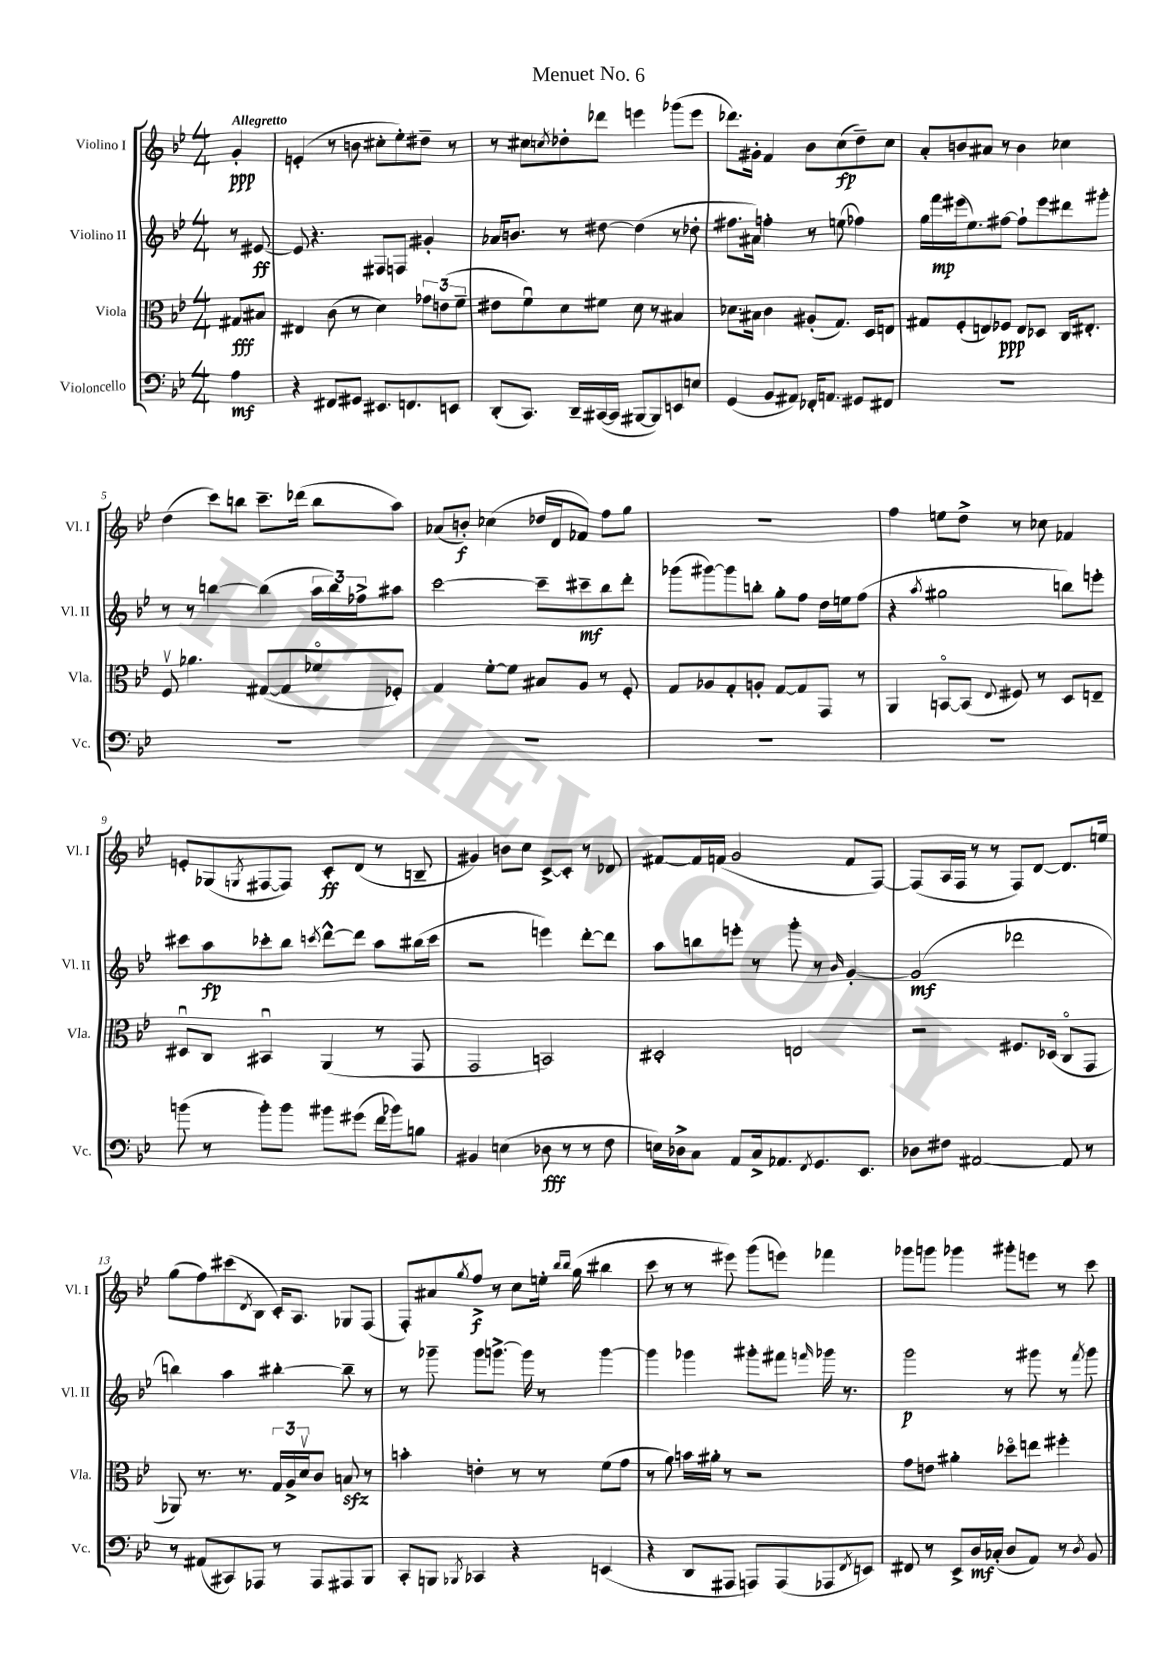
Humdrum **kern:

**kern	**kern	**kern	**kern
*staff4	*staff3	*staff2	*staff1
*clefF4	*clefC3	*clefG2	*clefG2
*k[b-e-]	*k[b-e-]	*k[b-e-]	*k[b-e-]
*M4/4	*M4/4	*M4/4	*M4/4
4A	8G#	8r	4g'
.	8B#	[8e#	.
=	=	=	=
4r	4E#	8e#]	(4e'
.	.	4.r	.
8FF#	(8c	.	8r
8GG#	8r	.	8b
8.EE#	4d)	8F#	8cc#'
.	.	8F	8ee-')
8.FF	.	.	.
.	12g-	4g#'	8dd#~
.	(12e	.	.
8EE	.	.	8r
.	12f~	.	.
=	=	=	=
(8DD'	8e#	16a-	8r
.	.	8.b	.
8.CC)	8fu)	.	8cc#
.	.	.	8qcc
.	8d	8r	8dd-'
16DD~	.	.	.
([16CC#	8f#	[8dd#	8ddd-
16CC#]	.	.	.
[8BBB#	8d	(4dd#]	4eee
8BBB#])	8r	.	.
8EE	4B#	8r	(8ggg-
8E	.	8dd-'	8eee
=	=	=	=
(4GG	8.d-	8.ff#	8.ddd-)
.	16B#	16a#)	16g#'
8BB-	4c	4ff'	4f
8AA#)	.	.	.
16FF-'	(8A#'	8r	8b-
8.AA	.	.	.
.	8.G)	(8ee	(8cc
8GG#	.	4ff-)	8dd~)
.	16D	.	.
8FF#	8E	.	8cc
=	=	=	=
1r	8G#	16gg	8a'
.	.	16fff	.
.	(8F'	(16eee#	8b
.	.	8.ee-)	.
.	8E)	.	8a#
.	8F-	[8ff#	8r
.	8E	8ff#`]	4b
.	8D-	8eee#	.
.	16C	8ddd#	4cc-
.	8.E#'	.	.
.	.	8ggg#'	.
=	=	=	=
1r	8Fv	8r	(4dd
.	4.a-	8r	.
.	.	[4bb	8ccc)
.	.	.	8bb
.	([8G#	(4bb]	8.ccc~
.	8G#]	.	.
.	.	.	(16ddd-
.	8f-o	24aa	8bb
.	.	24bb)	.
.	.	24ff-^	.
.	8F-')	8aa#	8aa)
=	=	=	=
1r	4G	[2ccc	(8a-
.	.	.	8b')
.	[8f'	.	(4cc-
.	8f]	.	.
.	8B#	8ccc~]	16dd-
.	.	.	16d
.	8A	8ccc#~	8f-)
.	8r	8bb-	8ff
.	8F'	8ddd'	8gg
=	=	=	=
1r	8G	(8ggg-	1r
.	8A-	[8ggg#)	.
.	8G'	8ggg#]	.
.	8A'	8bb'	.
.	[8G	8gg'	.
.	8G]	8ff	.
.	8GG	16dd	.
.	.	16ee	.
.	8r	(8ff	.
=	=	=	=
1r	4AA	4r	4ff
.	.	8qaa	.
.	[8BBo	2gg#	8ee
.	(8BB]	.	8dd^
.	8qqE-	.	.
.	8F#)	.	8r
.	8r	.	8cc-
.	8D	8bb)	4f-
.	8E~	8eee'	.
=	=	=	=
(8b	8D#u	8ccc#	8e'
8r	8C	8aa	(8G-
.	.	.	8qG
8b')	4BB#u	8ccc-'	[8F#
8b	.	8bb-	8F#])
.	.	8qccc	.
8b#	(4AA	[8ddd^^	8c'
(8g#	.	8ddd]	(8d
16f	8r	8aa	8r
16b-)	.	.	.
8B	8GG	(16bb#	8B~
.	.	16ccc	.
=	=	=	=
4BB#	2GG	2r	4g#)
(4E	.	.	8b
.	.	.	8cc
8D-	2BB)	4eee)	[8c^
8r	.	.	8c']
8r	.	[8ddd'	8r
8F	.	8ddd]	8d-
=	=	=	=
16E)	2D#'	8aa	[8f#
16D-^	.	.	.
8C	.	8bb	16f#]
.	.	.	(16f
8AA	.	8eee'	2g
16C^	.	8r	.
8.AA-	.	.	.
.	2E	8ggg'	.
8qFF	.	.	.
8.GG	.	8r	.
.	.	16qqb-	.
.	.	[4g'	8f
8.EE-	.	.	.
.	.	.	[8F)
=	=	=	=
8D-	2r	(2g]	(8F]
8F#	.	.	16A
.	.	.	16F
[2AA#	.	.	8r
.	.	.	8r
.	8.F#	2ddd-	8F)
.	.	.	[8d
.	(16D-	.	.
8AA#]	8Co	.	8.d]
8r	8GG	.	.
.	.	.	16ee
=	=	=	=
8r	8AA-)	4bb)	(8gg
(8AA#	8.r	.	8ff)
8CC#)	.	4aa	(8ccc#
.	8.r	.	.
.	.	.	8qd
8AAA-	.	.	8B-
8r	24G	[4bb#'	16c')
.	24A^	.	.
.	.	.	8.A
.	24dv	.	.
8AAA-	8c	.	.
8AAA#	8B	8bb#~]	8G-
8BBB-	8r	8r	(8F
=	=	=	=
8CC'	4b'	8r	8F')
8BBB	.	8ggg-~	8a#
8qBBB-	.	.	8qgg
4CC-	4e'	8ggg-	8ff^
.	.	[8.ggg^	8r
4r	8r	.	8cc
.	.	16ggg]	.
.	8r	8r	16ee'
.	.	.	16qqbb-
.	.	.	16qqbb-
.	.	.	(16gg
(4EE	(8f	[4ggg	4bb#
.	8g	.	.
=	=	=	=
4r	8r	4ggg]	8ccc
.	8a)	.	8r
8DD	16b	4ggg-	8r
.	16a#'	.	.
8AAA#	8r	.	8eee#)
8AAA)	2r	8ggg#'	(8ggg
(8AAA	.	8fff#	8eee)
.	.	16qqfff	.
8AAA-	.	16ggg-	4fff-
.	.	8.r	.
8qFF	.	.	.
8EE)	.	.	.
=	=	=	=
8FF#	8g	2ggg	8ggg-
8r	8e	.	8ggg
8EE-^	4a#'	.	4ggg-
16D	.	.	.
(16C-'	.	.	.
8D	8dd-o	8r	8ggg#'
8AA)	8ee	8ggg#	8eee
8r	4ff#'	8r	8r
8qD	.	8qfff	.
8BB-	.	8ggg#	8ccc
==	==	==	==
*-	*-	*-	*-
